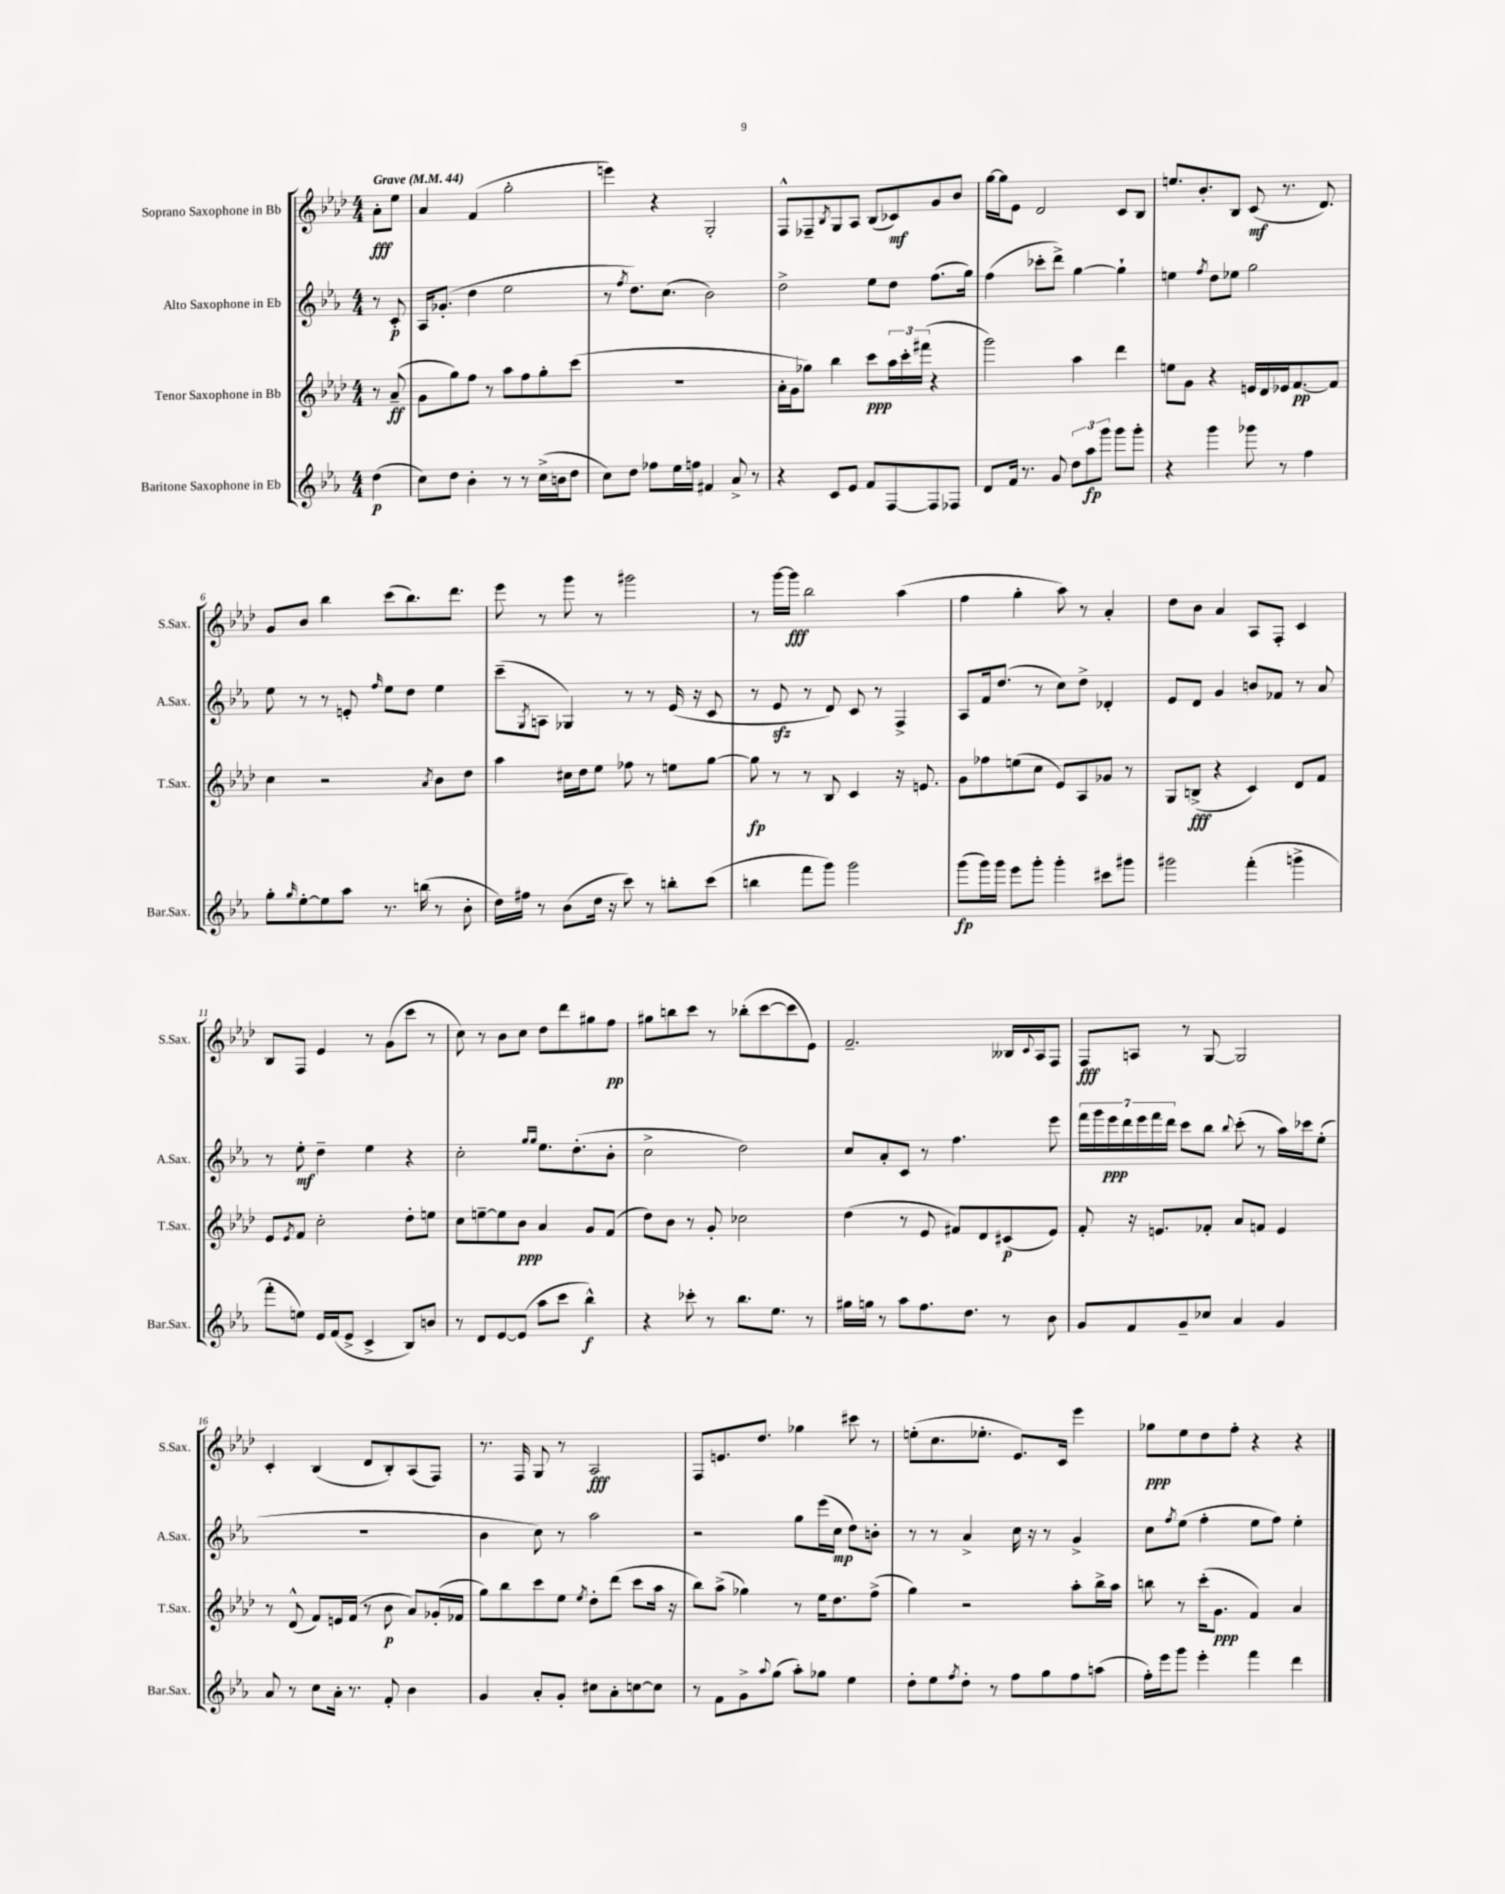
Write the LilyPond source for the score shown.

<<
\new StaffGroup <<
\new Staff = "s0" \with { instrumentName = "Soprano Saxophone in Bb" shortInstrumentName = "S.Sax." } {
    \clef treble \key aes \major \numericTimeSignature \time 4/4 \partial 4 \tempo "Grave" 4 = 44
    aes'8-.\fff ees''8 |
    aes'4 f'4( g''2-. |
    e'''4) r4 g2-. |
    f8-^ fes8-- \acciaccatura { bes8 } g8 aes8 bes8( ces'8\mf) g'8 bes'8 |
    g''16~ g''16 ees'8 des'2 c'8 bes8 |
    e''8. bes'8.-. bes8 c'8\mf( r8. des'8.) |
    g'8 bes'8 bes''4 c'''8( bes''8.) des'''8. |
    ees'''8 r8 g'''8 r8 gis'''2 |
    r8 g'''16~ g'''16\fff bes''2 aes''4( |
    f''4 g''4-. aes''8) r8 aes'4-. |
    des''8 bes'8 aes'4 aes8 f8-. c'4 |
    bes8 f8 ees'4 r8 g'8( c'''8 r8 |
    c''8) r8 bes'8 c''8 des''8 des'''8 gis''8 f''8\pp |
    gis''8 b''8 c'''8 r8 bes''8-.( c'''8~ c'''8 ees'8) |
    f'2.-- beses16 \appoggiatura { c'8 } aes16 f8 |
    f8\fff a8 r8 g8~ g2 |
    c'4-. bes4( des'8 bes8-.) aes8( f8) |
    r8. f16 g8 r8 aes2\fff |
    f8 e'8. des''8. ges''4 cis'''8 r8 |
    e''8-.( c''8. ees''8.-. ees'8.) c'16 ees'''4 |
    ges''8\ppp ees''8 des''8 f''8-. r4 r4 \bar "|." |
}
\new Staff = "s1" \with { instrumentName = "Alto Saxophone in Eb" shortInstrumentName = "A.Sax." } {
    \clef treble \key ees \major \numericTimeSignature \time 4/4 \partial 4
    r8 c'8-.\p |
    aes16 ges'8.-.( d''4 ees''2 |
    r8 \acciaccatura { f''8 } d''8.) c''8.( bes'2) |
    d''2-> ees''8 d''8 f''8.( g''16) |
    f''4( ces'''8-. d'''8->) g''4~ g''4-! |
    e''4 \acciaccatura { f''8 } d''8 ees''8 g''2 |
    ees''8 r8 r8 e'8-. \grace { f''16 } ees''8 d''8 ees''4 |
    c'''8--( \acciaccatura { g8 } a8 ges4) r8 r8 ees'16( r16 c'8 |
    r8 ees'8\sfz r8 d'8) c'8 r8 f4-> |
    aes8 f'16 d''8.( r8 c''8) d''8-> des'4-. |
    ees'8 d'8 g'4 b'8 fes'8 r8 aes'8 |
    r8 ees''8-.\mf d''4-- ees''4 r4 |
    c''2-. \grace { g''16 g''16 } ees''8. d''8.-.( bes'8-. |
    c''2-> d''2) |
    c''8 aes'8-. c'8 r8 f''4. ees'''8 |
    \tuplet 7/4 { f'''16 g'''16 ees'''16\ppp d'''16 ees'''16 f'''16 d'''16 } c'''8 bes''8 \appoggiatura { bes''8 } c'''8-.( r8 aes''16) ces'''16 ees''8-.( |
    R1 |
    bes'4 c''8) r8 aes''2 |
    r2 g''8 ees'''16( c''16\mp d''8) b'8-. |
    r8 r8 aes'4-> c''16 r16 r8 g'4-> |
    c''8 \acciaccatura { f''8 } ees''8( f''4-. ees''8 f''8) ees''4-. \bar "|." |
}
\new Staff = "s2" \with { instrumentName = "Tenor Saxophone in Bb" shortInstrumentName = "T.Sax." } {
    \clef treble \key aes \major \numericTimeSignature \time 4/4 \partial 4
    r8 aes'8--\ff( |
    g'8 g''8) f''8 r8 aes''8 f''8 g''8-. c'''8( |
    R1 |
    aes'16-. g'16 ges''8) bes''4 c'''8\ppp \tuplet 3/2 { aes''16 c'''16-. fis'''16( } r4 |
    g'''2) aes''4 des'''4 |
    e''8 g'8 r4 e'16 des'16 ees'16 f'8.~\pp f'8 |
    c''4 r2 \acciaccatura { aes'8 } bes'8 des''8 |
    aes''4 cis''16 des''16 ees''8 fes''8 r8 e''8 g''8~ |
    g''8\fp r8 r8 bes8 c'4 r16 e'8. |
    g'8 fes''8 e''8( c''8 ees'8) aes8 ges'8 r8 |
    g8 b8->\fff( r4 c'4) des'8 f'8 |
    ees'8 \acciaccatura { ees'8 } f'8 c''2-. des''8-. e''8 |
    c''8 e''8~-- e''8 bes'8\ppp aes'4 g'8 f'8( |
    des''8) bes'8 r8 g'8-. ces''2 |
    des''4( r8 ees'8 fis'8) des'8 cis'8\p( ees'8) |
    f'8-. r16 e'8. fes'8-. aes'8 f'8 e'4 |
    r8 des'8-^( f'8) e'16 f'16( r8 bes'8\p aes'8) ges'16-.( fes'16 |
    g''8) bes''8 c'''8 ees''8 \acciaccatura { ees''8 } des''8-. des'''8( c'''8 aes''16 r16 |
    bes''8) aes''8->( ges''4) r8 ees''16 des''8. f''8->( |
    g''4) r2 aes''8-. bes''16-> aes''16 |
    b''8 r8 c'''16-.( g'8.\ppp f'4) aes'4 \bar "|." |
}
\new Staff = "s3" \with { instrumentName = "Baritone Saxophone in Eb" shortInstrumentName = "Bar.Sax." } {
    \clef treble \key ees \major \numericTimeSignature \time 4/4 \partial 4
    d''4\p( |
    c''8) d''8 bes'4-. r8 r8 c''16->( b'16 d''8 |
    c''8) d''8 fes''8 ees''16 f''16 fis'4 aes'8-> r8 |
    r4 c'8 ees'8 f'8 f8~ f8 fes8 |
    d'8 f'16 r8. g'8 \tuplet 3/2 { d''8 aes''8\fp g'''8 } g'''8 g'''8-. |
    r4 g'''4 ges'''8 r8 f''4 |
    g''8-. \grace { g''16 } ees''8~-. ees''8 aes''8 r8. b''16( r8 bes'8-. |
    d''16) fis''16 r8 bes'8( d''16 r16 c'''8) r8 b''8-. c'''8( |
    b''4 f'''8 g'''8) g'''2 |
    g'''8\fp( g'''16) g'''16 ees'''8 g'''8-. g'''4-. cis'''8 gis'''8 |
    gis'''2 f'''4-.( g'''4-> |
    f'''8-. e''8) ees'16 f'16( ees'8-> c'4-> bes8) b'8 |
    r8 d'8 ees'8~ ees'8( aes''8 c'''8 bes''4-^\f) |
    r4 ces'''8-. r8 bes''8. ees''8. r8 |
    gis''16 g''16 r8 aes''8 f''8. d''8. r8 bes'8 |
    g'8 f'8 g'8-- ces''8 aes'4 g'4 |
    aes'8 r8 c''8 aes'16-. r8. f'8-. bes'4 |
    g'4 aes'8-. g'8-. cis''8 aes'8-. c''8~ c''8 |
    r8 f'8 g'8-> \appoggiatura { aes''8 } g''8( aes''8-.) ges''8 ees''4 |
    d''8-. ees''8 \acciaccatura { f''8 } d''8-. r8 f''8 g''8 f''8 a''8( |
    f''16-.) ees'''16 g'''8 ees'''4-. f'''4 d'''4 \bar "|." |
}
>>
>>
